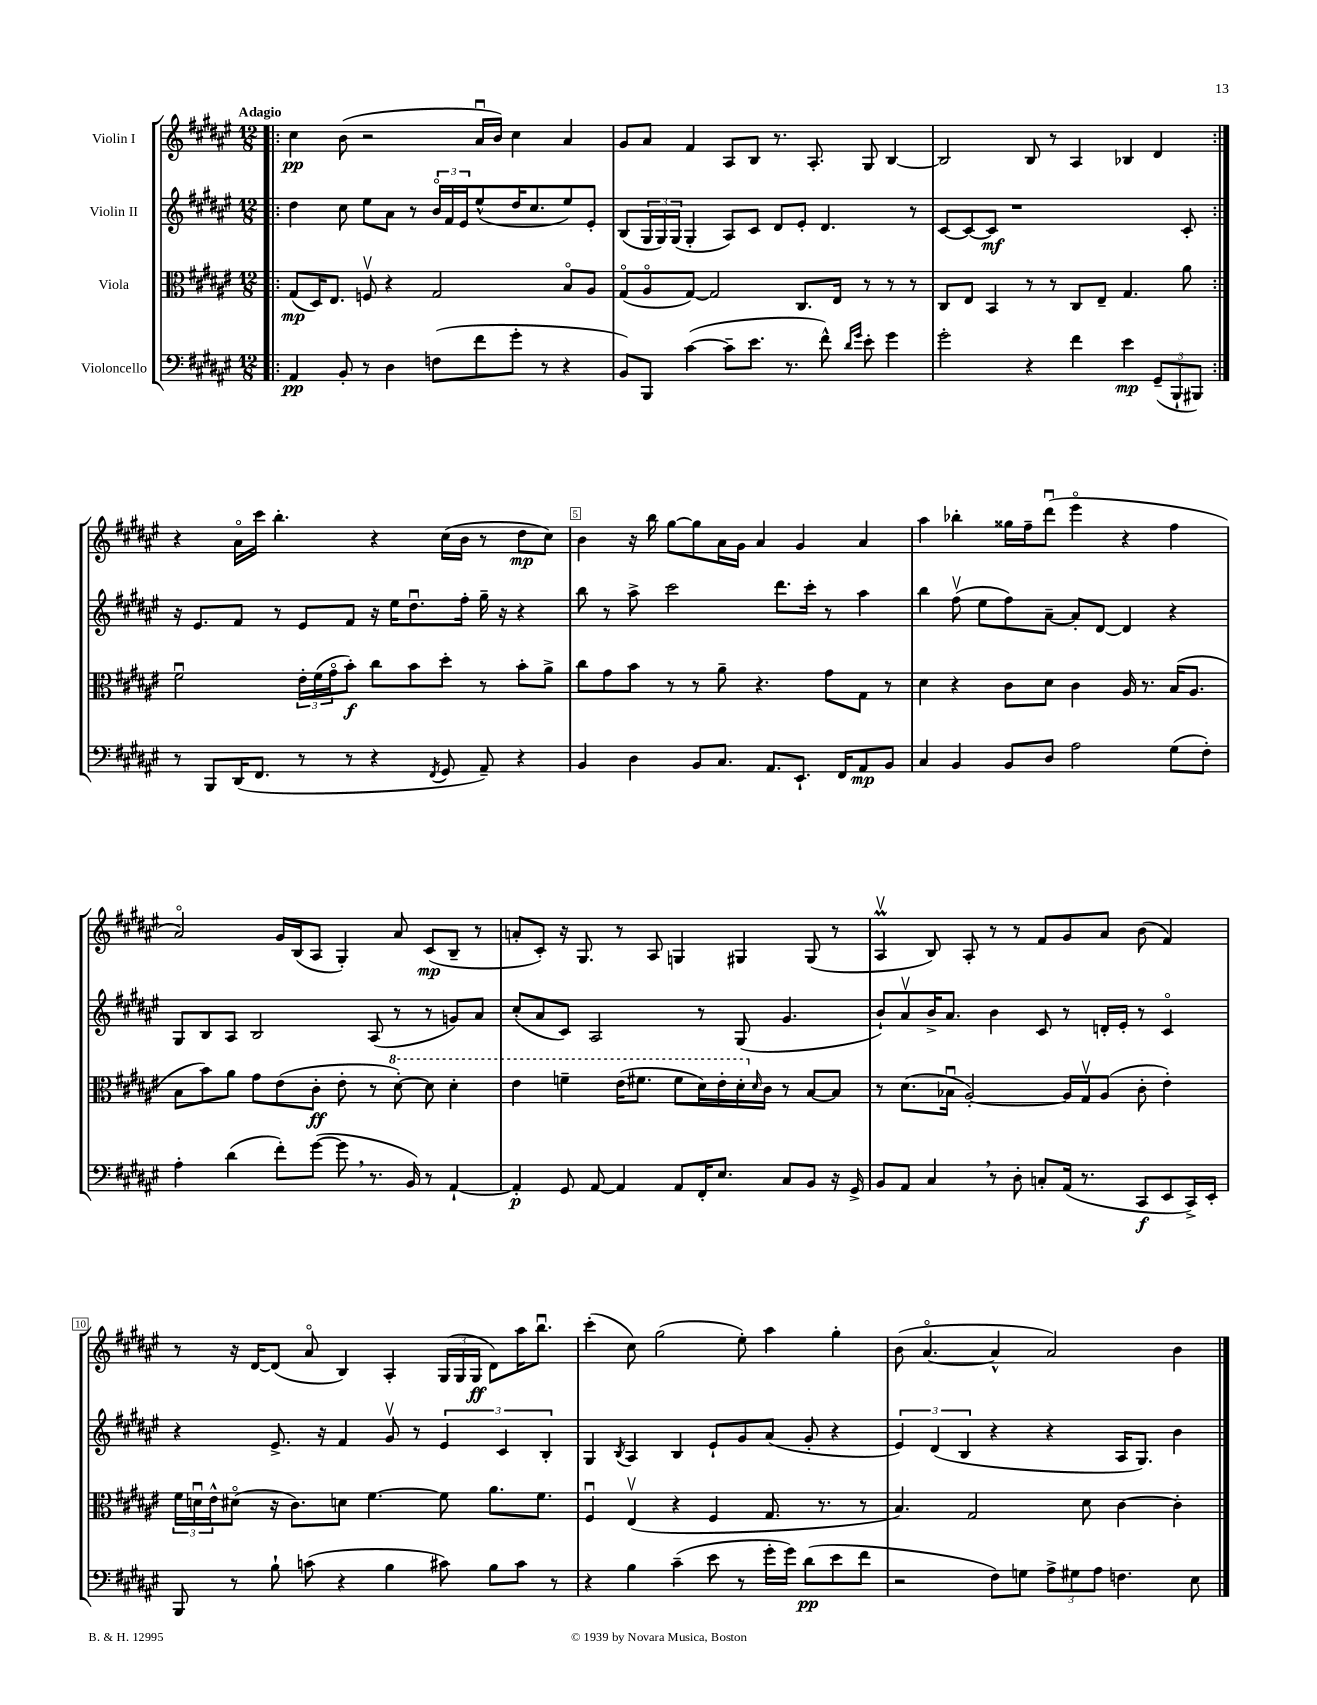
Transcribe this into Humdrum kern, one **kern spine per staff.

**kern	**kern	**kern	**kern
*staff4	*staff3	*staff2	*staff1
*clefF4	*clefC3	*clefG2	*clefG2
*k[f#c#g#d#a#e#]	*k[f#c#g#d#a#e#]	*k[f#c#g#d#a#e#]	*k[f#c#g#d#a#e#]
*M12/8	*M12/8	*M12/8	*M12/8
=!|:	=!|:	=!|:	=!|:
4AA#	(8G#	4dd#	4cc#
.	16D#)	.	.
.	8.E#	.	.
8BB'	.	8cc#	(8b
8r	8Fv	8ee#	2r
4D#	4r	8a#	.
.	.	8r	.
(8F	2G#	24bo	.
.	.	24f#	.
.	.	24e#	.
8f#	.	(8ee#^^	16a#u
.	.	.	16b)
8g#'	.	16dd#	4cc#
.	.	8.cc#	.
8r	.	.	.
4r	8Bo	8ee#)	4a#
.	8A#	8e#'	.
=	=	=	=
8BB)	(8G#o	(8B	8g#
8BBB	8A#o	24G#	8a#
.	.	24G#)	.
.	.	(24G#	.
([4c#	[8G#)	4G#'	4f#
.	2G#]	.	.
8c#~]	.	8A#)	8A#
8.e#	.	8c#	8B
.	.	8d#	8.r
8.r	.	.	.
.	8.C#	8e#'	.
.	.	.	8.A#'
8f#^^)	.	4.d#	.
.	16E#	.	.
16qqd#	.	.	.
16qqg#	.	.	.
8e#'	8r	.	8G#
4g#	8r	.	[4B
.	8r	8r	.
=	=	=	=
2g#'	8C#	[8c#	2B]
.	8E#	8c#_	.
.	4BB	8c#]	.
.	.	1r	.
4r	8r	.	8B
.	8r	.	8r
4f#	8C#	.	4A#
.	8E#~	.	.
4e#	4.G#	.	4B-
(12GG#~	.	.	4d#
12BBB`	.	.	.
.	8a#	8c#'	.
12BBB#)	.	.	.
=:|!	=:|!	=:|!	=:|!
8r	2f#u	16r	4r
.	.	8.e#	.
8BBB	.	.	.
(16DD#	.	8f#	16a#o
8.FF#	.	.	16ccc#
.	.	8r	4.bb'
8r	24e#'	8e#	.
.	(24f#	.	.
.	24g#o	.	.
8r	8b')	8f#	.
4r	8cc#	16r	4r
.	.	16ee#	.
.	8b	8.dd#u	.
8qFF#	.	.	.
8GG#	8dd#'	.	(16cc#
.	.	16ff#'	16b
8AA#~)	8r	16gg#~	8r
.	.	16r	.
4r	8b'	4r	8dd#
.	8a#^	.	8cc#)
=	=	=	=
4BB	8cc#	8bb	4b
.	8g#	8r	.
4D#	8b	8aa#^	16r
.	.	.	16bb
.	8r	2ccc#	[8gg#
8BB	8r	.	8gg#]
8.C#	8a#~	.	16a#
.	.	.	16g#
.	4.r	.	4a#
8.AA#	.	.	.
.	.	8.ddd#	.
8.EE#`	.	.	4g#
.	.	16ccc#'	.
.	8g#	8r	.
16FF#	.	.	.
8AA#	8G#	4aa#	4a#
8BB	8r	.	.
=	=	=	=
4C#	4d#	4bb	4aa#
4BB	4r	(8ff#v	4bb-'
.	.	8ee#	.
8BB	8c#	8ff#)	16gg##
.	.	.	16ff#~
8D#	8d#	[8a#~	(8ddd#u
2A#	4c#	8a#']	4eee#o
.	.	[8d#	.
.	16A#	4d#]	4r
.	8.r	.	.
(8G#	(16B	4r	4ff#
.	8.A#	.	.
8F#')	.	.	.
=	=	=	=
4A#'	8B	8G#	2a#o)
.	8b)	8B	.
(4d#	8a#	8A#	.
.	8g#	2B	.
8f#')	(8e#	.	16g#
.	.	.	(16B
([8g#	8c#'	.	8A#
8g#]	8e#'	.	4G#')
8.r	8r	(8A#	.
.	[8dd#')	8r	8a#
16BB)	.	.	.
8r	8dd#]	8r	(8c#
[4AA#`	4dd#'	8g)	8B~
.	.	8a#	8r
=	=	=	=
4AA#']	4ee#	(8cc#'	8a'
.	.	8a#	8c#')
8GG#	4ff~	8c#)	16r
.	.	.	8.G#
[8AA#	.	2A#	.
4AA#]	(16ee#	.	8r
.	8.ff#	.	.
.	.	.	8A#
8AA#	8ff#	.	4G
16FF#'	16dd#)	8r	.
8.E#	16ee#'	.	.
.	16dd#'	(8G#	4G#
.	16qqd#	.	.
.	16c#	.	.
8C#	8r	4.g#	.
8BB	[8B	.	(8G#
16r	8B]	.	8r
16GG#^	.	.	.
=	=	=	=
8BB	8r	8b`)	4A#v
8AA#	(8.d#	8a#v	.
4C#	.	16b^	8B)
.	16B-u	8.a#	.
.	[2A#')	.	8A#'
8r	.	4b	8r
8D#'	.	.	8r
8C'	.	8c#	8f#
(16AA#	16A#]	8r	8g#
8.r	16G#v	.	.
.	(8A#	16d'	8a#
.	.	16e#'	.
8CC#	8c#'	8r	(8b
8EE#	4e#')	4c#o	4f#)
16CC#^)	.	.	.
16EE#'	.	.	.
=	=	=	=
8BBB	24f#	4r	8r
.	24du	.	.
.	24e#^^	.	.
8r	(8d#o	.	16r
.	.	.	[16d#
8B`	16r	8.e#^	(8d#]
.	8.c#)	.	.
(8c	.	.	8a#o
.	.	16r	.
4r	8d	4f#	4B)
.	[4.f#	.	.
4B	.	8g#v	4A#'
.	.	8r	.
8c#)	8f#]	6e#	(24G#
.	.	.	24G#
.	.	.	24G#
8B	8.a#	.	8d#)
.	.	6c#	.
8c#	.	.	16aa#
.	8.f#	.	8.bbu
.	.	6B'	.
8r	.	.	.
=	=	=	=
4r	4F#u	4G#	(4ccc#'
.	.	8qB	.
4B	(4E#v	4A#	8cc#)
.	.	.	(2gg#
(4c#~	4r	4B	.
8e#	4F#	8e#`	.
8r	.	8g#	8ee#')
16g#'	8.G#	(8a#	4aa#
16g#)	.	.	.
(8d#	.	8g#'	.
.	8.r	.	.
8e#	.	4r	4gg#'
8f#	8r	.	.
=	=	=	=
2r	4.B)	6e#)	(8b
.	.	.	[4.a#o
.	.	(6d#	.
.	.	6B	.
.	2G#	.	.
8F#)	.	4r	4a#^^]
8G	.	.	.
12A#^	.	4r	2a#)
12G#	.	.	.
.	8d#	.	.
12A#	.	.	.
4.F	[4c#	16A#	.
.	.	8.G#)	.
.	4c#']	4b	4b
8E#	.	.	.
==	==	==	==
*-	*-	*-	*-
